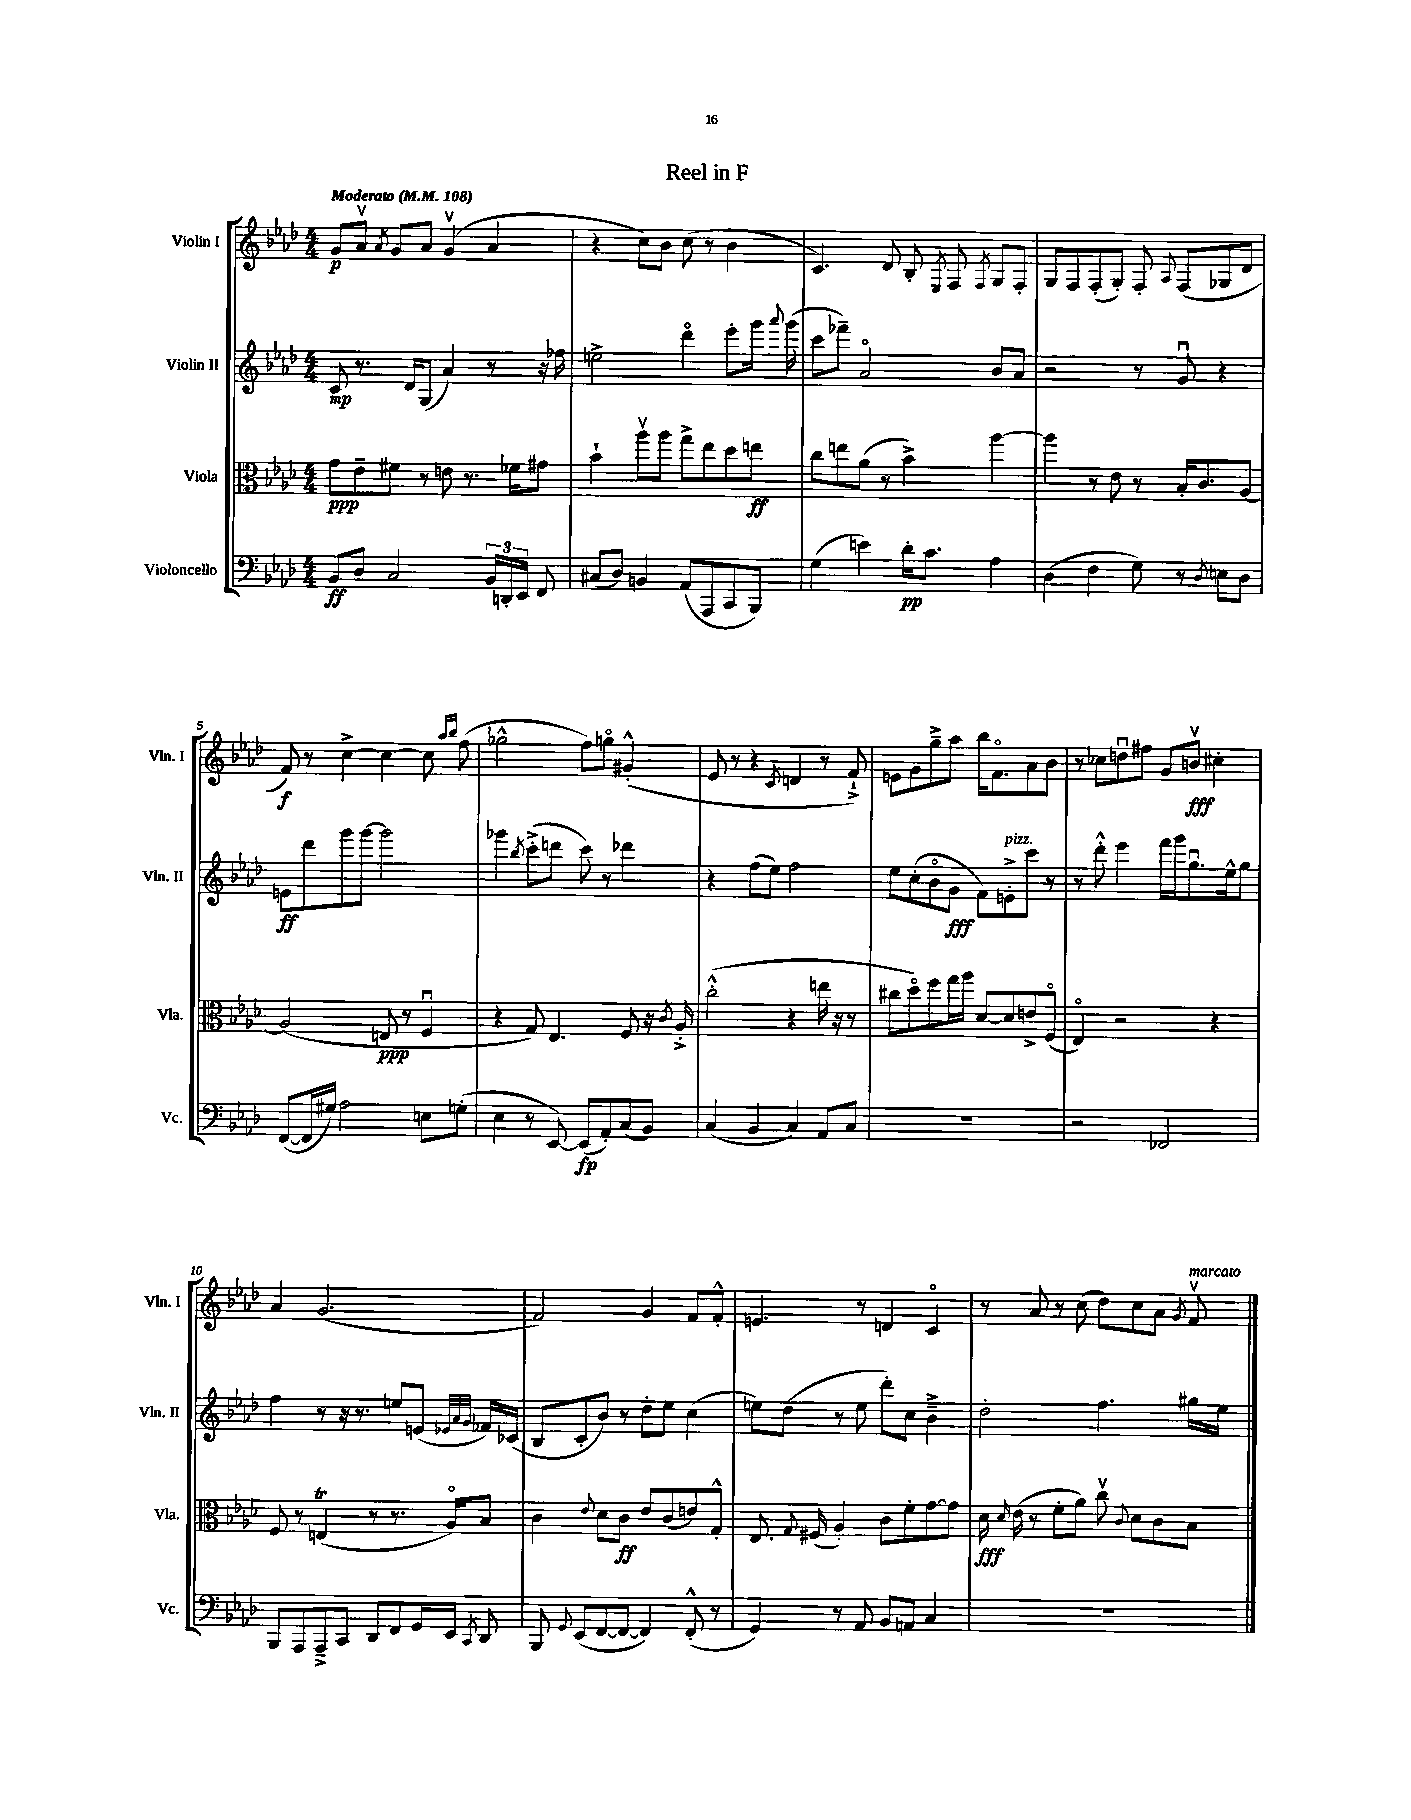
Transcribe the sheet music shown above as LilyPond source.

\header { title = "Reel in F" }
<<
\new StaffGroup <<
\new Staff = "s0" \with { instrumentName = "Violin I" shortInstrumentName = "Vln. I" } {
    \clef treble \key aes \major \numericTimeSignature \time 4/4 \tempo "Moderato" 4 = 108
    \autoBeamOff g'8[\p aes'8]\upbow \acciaccatura { aes'8 } g'8[ aes'8] g'4\upbow( aes'4 |
    r4 c''8[) bes'8] c''8( r8 bes'4 |
    c'4.) des'8 bes8-. \acciaccatura { ees8 } f8 \acciaccatura { f8 } g8[ f8]-. |
    g8[ f8 f8-.( g8]-.) f8-. \appoggiatura { aes8 } f8[( ges8 des'8] |
    f'8\f) r8 c''4~-> c''4~ c''8 \grace { aes''16[ bes''16] } f''8( |
    ges''2-^ f''8[) g''8]\flageolet gis'4-.-^( |
    ees'8 r8 r4 \acciaccatura { c'8 } d'4 r8 f'8-!->) |
    e'8[ g'8 g''8---> aes''8] bes''16[ f'8.\flageolet aes'8 bes'8] |
    r8 ces''8[ d''8\downbow fis''8] g'8[ b'8]\upbow\fff cis''4-. |
    aes'4 g'2.( |
    f'2) g'4 f'8[ f'8]-.-^ |
    e'4. r8 d'4 c'4\flageolet |
    r8 aes'8 r8 c''8( des''8[) c''8 aes'8] \acciaccatura { g'8 } f'8\upbow^\markup { \italic "marcato" } \bar "|." |
}
\new Staff = "s1" \with { instrumentName = "Violin II" shortInstrumentName = "Vln. II" } {
    \clef treble \key aes \major \numericTimeSignature \time 4/4
    \autoBeamOff c'8\mp r8. des'16[ g8]( aes'4) r8 r16 fes''16 |
    e''2-> des'''4\flageolet ees'''8[-. g'''16] \appoggiatura { aes'''8 } g'''16( |
    c'''8[ fes'''8]--) aes'2\flageolet bes'8[ aes'8] |
    r2 r8 g'8\downbow r4 |
    e'8[\ff des'''8 g'''8 g'''8]~ g'''2 |
    ges'''4 \acciaccatura { bes''8 } c'''8[-.->( d'''8] c'''8) r8 des'''4 |
    r4 f''8[( ees''8]) f''2 |
    ees''8[ c''8-.( bes'8\flageolet g'8]\fff f'8[) e'8-.->^\markup { \italic "pizz." } c'''8] r8 |
    r8 des'''8-.-^ ees'''4 f'''16[ g'''16 g''8.\downbow ees''16-^ g''8] |
    f''4 r8 r16 r8. e''8[ e'8]( \grace { ees'32[ aes'32 g'32] } fes'16[) ces'16]( |
    bes8[ c'8-. bes'8]) r8 des''8[-. ees''8] c''4( |
    e''8[) des''8]( r8 e''8 des'''8[-.) c''8] bes'4---> |
    des''2-. f''4. gis''16[ ees''16] \bar "|." |
}
\new Staff = "s2" \with { instrumentName = "Viola" shortInstrumentName = "Vla." } {
    \clef alto \key aes \major \numericTimeSignature \time 4/4
    \autoBeamOff g'8[\ppp ees'8-- fis'8] r8 e'8 r8. fes'16[ gis'8] |
    bes'4-! aes''8[\upbow aes''8] g''8[-> ees''8 des''8 e''8]\ff |
    c''8[ e''8 aes'8]( r8 bes'4->) aes''4~ |
    aes''4 r8 ees'8 r8 bes16[-. c'8. aes8]~ |
    aes2( e8\ppp r8 f4\downbow |
    r4 g8) ees4. f8 r16 \acciaccatura { c'8 } aes16-.-> |
    c''2-.-^( r4 e''16 r16 r8 |
    cis''8[ des''8\flageolet) f''8 g''16 aes''16] des'8[~ des'8 e'8-> f8]\flageolet( |
    ees4\flageolet) r2 r4 |
    f8 r8 e4\trill( r8 r8. aes16[\flageolet) bes8] |
    c'4 \appoggiatura { ees'8 } des'8[ c'8]\ff ees'8[ c'8( e'8) g8]-.-^ |
    ees8. \appoggiatura { g8 } fis16( aes4-.) c'8[ f'8-. g'8~ g'8] |
    des'16\fff \grace { des'16 } ees'16( r8 f'8[-. aes'8]) c''8\upbow \appoggiatura { c'8 } des'8[ c'8 bes8] \bar "|." |
}
\new Staff = "s3" \with { instrumentName = "Violoncello" shortInstrumentName = "Vc." } {
    \clef bass \key aes \major \numericTimeSignature \time 4/4
    \autoBeamOff bes,8[\ff des8] c2 \tuplet 3/2 { bes,16[ d,16-. ees,16] } f,8 |
    cis8[( des8]) b,4 aes,8[( aes,,8 c,8 bes,,8]) |
    g4( e'4) des'16[-.\pp c'8.] aes4 |
    des4( f4 g8) r8 \acciaccatura { des8 } e8[ des8] |
    f,8[~( f,16 gis16]) aes2 e8[ g8]-.( |
    ees4 r8 ees,8~) ees,8[\fp( aes,8-.) c8( bes,8]) |
    c4( bes,4 c4) aes,8[ c8] |
    R1 |
    r2 fes,2 |
    bes,,8[ aes,,8 aes,,8---> c,8] des,8[ f,8 g,16 ees,16] \acciaccatura { c,8 } des,8 |
    bes,,8 \appoggiatura { g,8 } ees,8[( f,8~ f,8]~ f,4) f,8-.-^( r8 |
    g,4) r8 aes,8 bes,8[ a,8] c4 |
    R1 \bar "|." |
}
>>
>>
